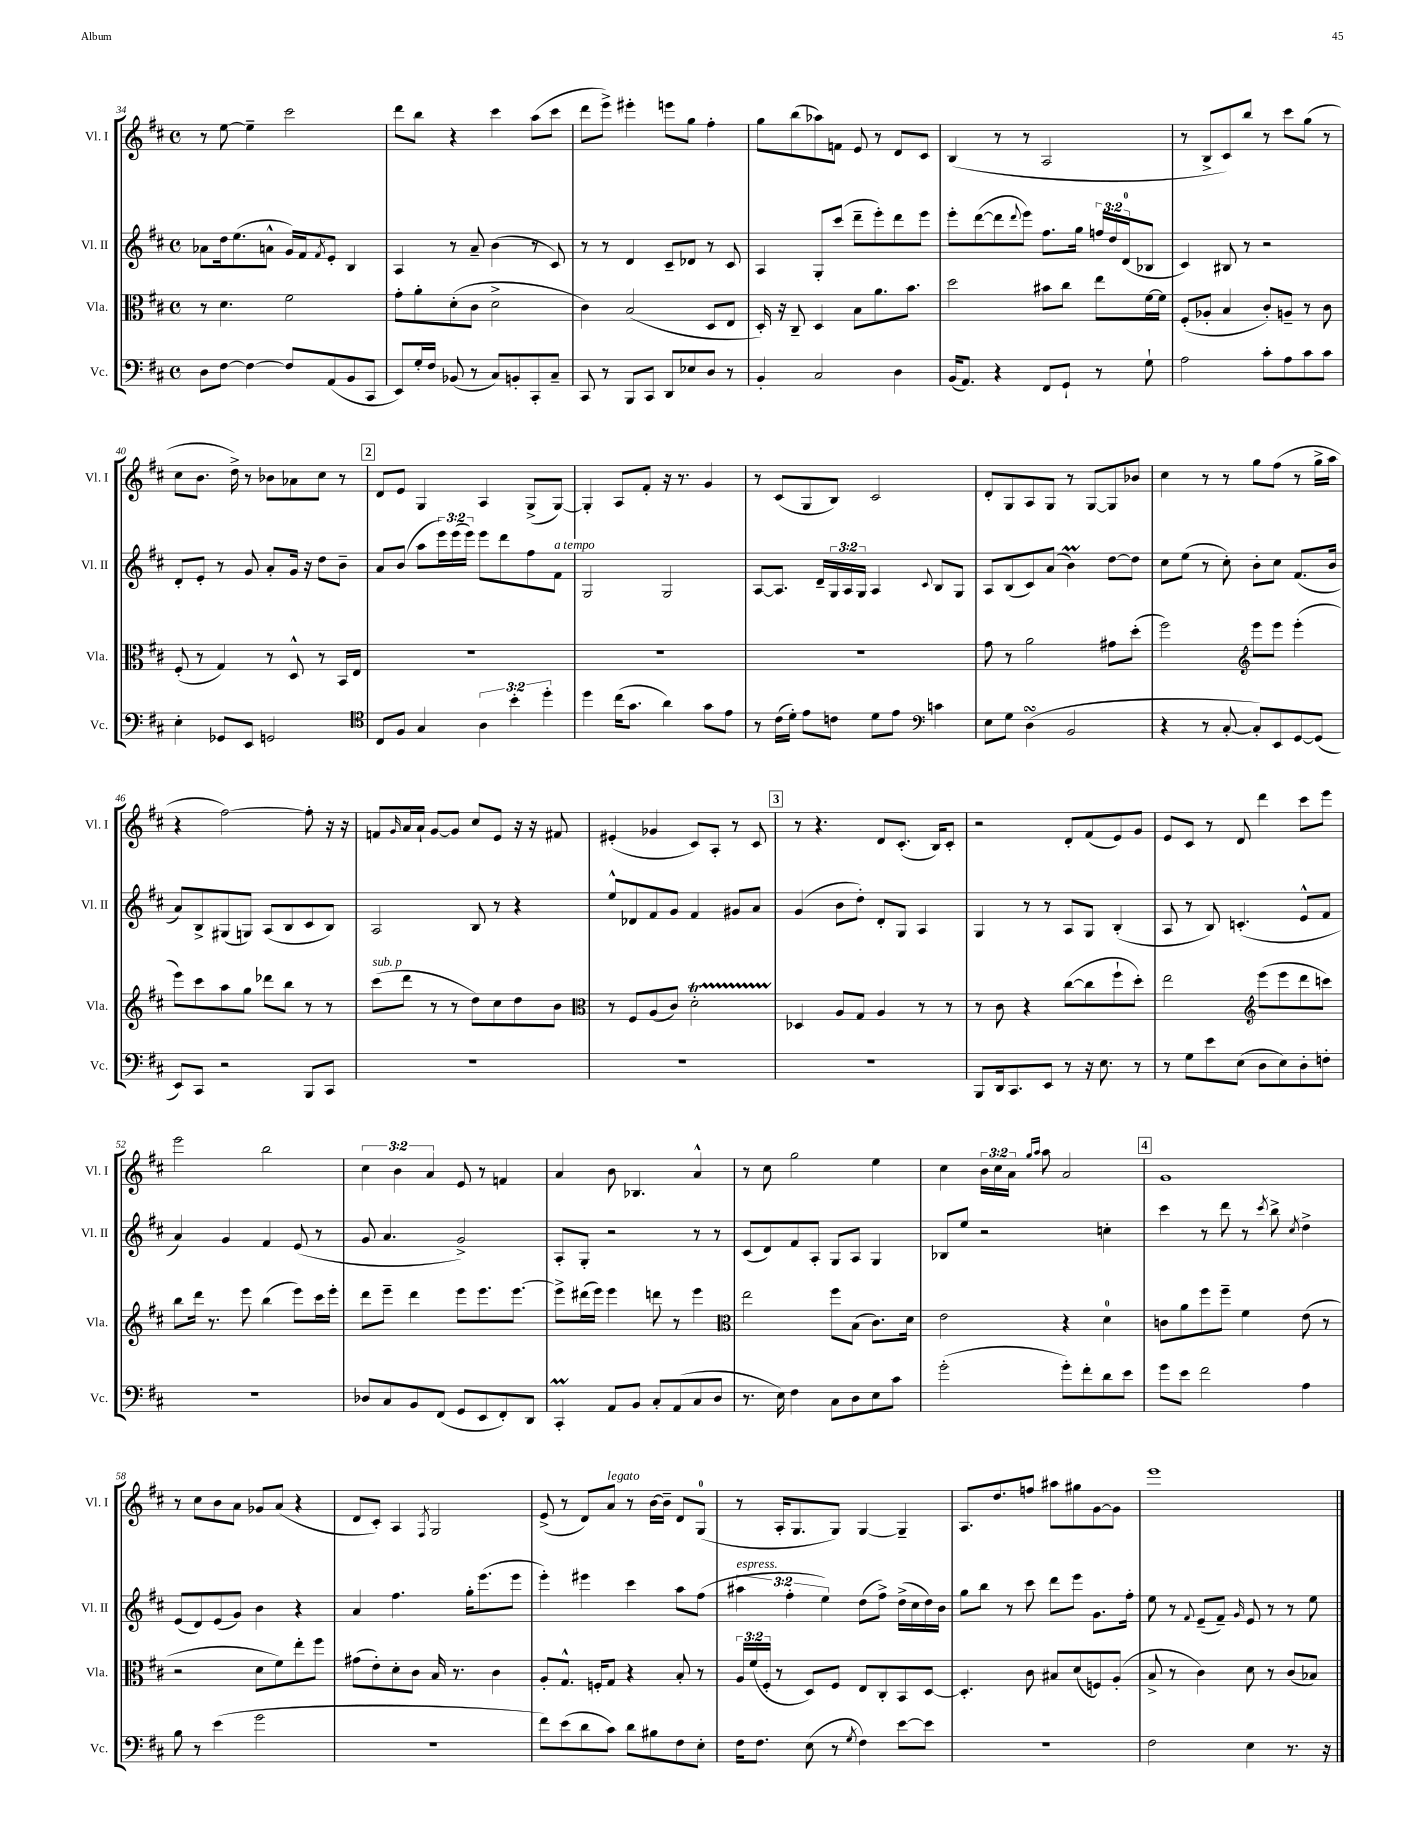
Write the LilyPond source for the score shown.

<<
\new StaffGroup <<
\new Staff = "s0" \with { instrumentName = "Vl. I" shortInstrumentName = "Vl. I" } {
    \clef treble \key d \major \defaultTimeSignature \time 4/4 \override Staff.TupletNumber.text = #tuplet-number::calc-fraction-text
    r8 e''8~ e''4-- cis'''2 |
    d'''8 b''8 r4 cis'''4 a''8( cis'''8 |
    d'''8 e'''8->) eis'''4-. e'''8 g''8 fis''4-. |
    g''8 b''8( aes''8) f'8 e'8 r8 d'8 cis'8 |
    b4( r8 r8 a2 |
    r8 b8-> cis'8) b''8 r8 cis'''8 g''8( r8 |
    cis''8 b'8. d''16->) r8 bes'8 aes'8 cis''8 r8 |
    \mark \markup { \box "2" } d'8 e'8 g4 a4 g8->( g8~) |
    g4-. a8 fis'8-. r16 r8. g'4 |
    r8 cis'8( g8 b8) cis'2 |
    d'8-. g8 a8 g8 r8 g8~ g8 bes'8 |
    cis''4 r8 r8 g''8 fis''8( r8 g''16-> a''16 |
    r4 fis''2~) fis''8-. r16 r16 |
    f'8 \grace { g'16 } a'16 a'16-! g'8~ g'8 cis''8 e'8 r16 r16 fis'8 |
    eis'4-.( ges'4 cis'8) a8-. r8 cis'8 |
    \mark \markup { \box "3" } r8 r4. d'8 cis'8.-.( b16) cis'8-. |
    r2 d'8-. fis'8( e'8) g'8 |
    e'8 cis'8 r8 d'8 d'''4 cis'''8 e'''8 |
    e'''2 b''2 |
    \tuplet 3/2 { cis''4 b'4 a'4 } e'8 r8 f'4 |
    a'4 b'8 bes4. a'4-^ |
    r8 cis''8 g''2 e''4 |
    cis''4 \tuplet 3/2 { b'16 cis''16 a'16 } \grace { g''16 a''16 } a''8 a'2 |
    \mark \markup { \box "4" } g'1 |
    r8 cis''8 b'8 a'8 ges'8 a'8( r4 |
    d'8 cis'8-.) a4 \acciaccatura { fis8 } g2 |
    e'8->( r8 d'8) a'8^\markup { \italic "legato" } r8 b'16~ b'16-- d'8 g8-0( |
    r8 a16-. g8. g8) g4~ g4-- |
    a8. d''8. f''8 ais''8 gis''8 g'8~ g'8 |
    e'''1 \bar "|." |
}
\new Staff = "s1" \with { instrumentName = "Vl. II" shortInstrumentName = "Vl. II" } {
    \clef treble \key d \major \defaultTimeSignature \time 4/4 \override Staff.TupletNumber.text = #tuplet-number::calc-fraction-text
    aes'8 d''16 e''8.( a'8-^ g'16) fis'16 \acciaccatura { fis'8 } e'8-. b4 |
    a4 r8 a'8-- b'4( r8 cis'8) |
    r8 r8 d'4 cis'8-- des'8 r8 cis'8 |
    a4 g8-. cis'''8( d'''8-- e'''8-.) d'''8 e'''8 |
    e'''8-. d'''8~( d'''8 \appoggiatura { d'''8 } e'''8) fis''8. g''16 \tuplet 3/2 { f''16 d''16 d'16-0( } bes8 |
    cis'4) bis8 r8 r2 |
    d'8-. e'8-. r8 g'8 a'8-. g'16 r16 d''8 b'8-- |
    \mark \markup { \box "2" } a'8 b'8( a''8 \tuplet 3/2 { e'''16) e'''16( e'''16) } e'''8 d'''8 fis''8 fis'8^\markup { \italic "a tempo" } |
    g2 g2 |
    a8~ a8. d'16-- \tuplet 3/2 { g16 a16 g16 } a4 \appoggiatura { cis'8 } b8 g8 |
    a8 b8( cis'8) a'8( b'4\prall) d''8~ d''8 |
    cis''8 e''8( r8 cis''8-.) b'8-. cis''8 fis'8.( b'16 |
    a'8) b8-> gis8( g8) a8( b8 cis'8 b8) |
    a2 b8 r8 r4 |
    e''8-^ des'8 fis'8 g'8 fis'4 gis'8 a'8 |
    \mark \markup { \box "3" } g'4( b'8 d''8-.) d'8-. g8 a4 |
    g4 r8 r8 a8 g8 b4-.( |
    a8 r8 b8) c'4.-.( e'8-^ fis'8 |
    a'4) g'4 fis'4 e'8( r8 |
    g'8 a'4. g'2->) |
    a8-. g8-. r2 r8 r8 |
    cis'8( d'8) fis'8 a8-. g8 a8 g4 |
    bes8 e''8 r2 c''4-. |
    \mark \markup { \box "4" } cis'''4 r8 d'''8 r8 \acciaccatura { cis'''8 } b''8-> \acciaccatura { cis''8 } d''4-> |
    e'8( d'8) e'8( g'8) b'4 r4 |
    a'4 fis''4. g''16-. e'''8.( e'''8 |
    e'''4-.) eis'''4 cis'''4 a''8 fis''8( |
    \tuplet 3/2 { ais''4^\markup { \italic "espress." } fis''4-. e''4) } d''8( fis''8->) d''16->( cis''16 d''16) b'16 |
    g''8 b''8 r8 cis'''8 d'''8 e'''8 g'8. fis''16-. |
    e''8 r8 \appoggiatura { fis'8 } e'8--( fis'8--) \grace { g'16 } e'8 r8 r8 e''8 \bar "|." |
}
\new Staff = "s2" \with { instrumentName = "Vla." shortInstrumentName = "Vla." } {
    \clef alto \key d \major \defaultTimeSignature \time 4/4 \override Staff.TupletNumber.text = #tuplet-number::calc-fraction-text
    r8 d'4. fis'2 |
    g'8-. a'8-. d'8-.( cis'8 d'2-> |
    cis'4) b2( d8 e8 |
    d16-.) r16 cis8-- d4 b8 a'8. b'8. |
    d''2 bis'8 cis''8 e''8 fis'16~ fis'16 |
    fis8-.( aes8-. b4 cis'8-.) a8-- r8 cis'8 |
    fis8-.( r8 g4) r8 d8-^ r8 b,16 e16 |
    \mark \markup { \box "2" } R1 |
    R1 |
    R1 |
    g'8 r8 a'2 gis'8 d''8-.( |
    fis''2) \clef treble e'''8 e'''8 e'''4-.( |
    e'''8) cis'''8 a''8 g''8 des'''8 b''8 r8 r8 |
    cis'''8^\markup { \italic "sub. p" }( d'''8 r8 r8 d''8) cis''8 d''8 b'8 |
    \clef alto r8 fis8 a8( cis'8) d'2-.\startTrillSpan |
    \mark \markup { \box "3" } des4\stopTrillSpan a8 g8 a4 r8 r8 |
    r8 cis'8 r4 cis''8~( cis''8 fis''8-! d''8-.) |
    e''2 \clef treble e'''8( e'''8 d'''8 c'''8) |
    b''8 d'''16 r8. e'''8 b''4( e'''8) cis'''16 e'''16-. |
    d'''8 e'''8-- d'''4 e'''8 e'''8. e'''8.~ |
    e'''8-> dis'''16( e'''16) e'''4 d'''8 r8 e'''4 |
    \clef alto e''2 fis''8 b8( cis'8.) d'16 |
    e'2 r4 d'4-0 |
    \mark \markup { \box "4" } c'8 a'8 fis''8 fis''8-- fis'4 e'8( r8 |
    r2 d'8 fis'8) e''8-. fis''8 |
    gis'8( e'8-.) d'8-. cis'8 b16 r8. cis'4 |
    a8-. g8.-^ f16-. g8 r4 b8-. r8 |
    \tuplet 3/2 { a16 fis'16( fis16-. } r8 d8) fis8 e8 cis8-. b,8 d8~ |
    d4.-. cis'8 bis8 d'8( f8) a8-.( |
    b8-> r8 cis'4) d'8 r8 cis'8( bes8) \bar "|." |
}
\new Staff = "s3" \with { instrumentName = "Vc." shortInstrumentName = "Vc." } {
    \clef bass \key d \major \defaultTimeSignature \time 4/4 \override Staff.TupletNumber.text = #tuplet-number::calc-fraction-text
    d8 fis8~ fis4~ fis8 a,8( b,8 cis,8 |
    e,8) g16-. fis16 bes,8( r8 cis8) b,8-. cis,8-. cis8-- |
    cis,8 r8 b,,8 cis,8 d,8 ees8 d8 r8 |
    b,4-. cis2 d4 |
    b,16( a,8.) r4 fis,8 g,8-! r8 g8-! |
    a2 cis'8-. a8 cis'8 cis'8 |
    e4-. ges,8 e,8 g,2 |
    \mark \markup { \box "2" } \clef tenor cis8 fis8 g4 \tuplet 3/2 { a4 b'4-. d''4-. } |
    d''4 cis''16( g'8. a'4) g'8 e'8 |
    r8 cis'16( d'16-.) e'8 c'8 d'8 e'8 \clef bass c'4 |
    e8 g8 d4\turn( b,2 |
    r4 r8 cis8~-. cis8-.) e,8 g,8~ g,8( |
    e,8) cis,8 r2 b,,8 cis,8 |
    R1 |
    R1 |
    \mark \markup { \box "3" } R1 |
    b,,8 d,16 cis,8. e,8 r8 r16 e8. r8 |
    r8 g8 e'8 e8( d8 e8) d8-. f8-. |
    R1 |
    des8 cis8 b,8 fis,8( g,8 e,8 fis,8-.) d,8 |
    cis,4-.\prall a,8 b,8 cis8-. a,8( cis8 d8 |
    r8. e16) fis4 cis8 d8 e8 cis'8 |
    g'2-.( g'8-.) fis'8-. d'8 e'8 |
    \mark \markup { \box "4" } g'8 e'8 fis'2 a4 |
    b8 r8 e'4( g'2 |
    R1 |
    fis'8) e'8( d'8 cis'8) d'8 bis8 fis8 e8-. |
    fis16 fis8. e8( r8 \acciaccatura { g8 } fis4) e'8~ e'8 |
    R1 |
    fis2 e4 r8. r16 \bar "|." |
}
>>
>>
\layout { \context { \Score currentBarNumber = #34 } }
